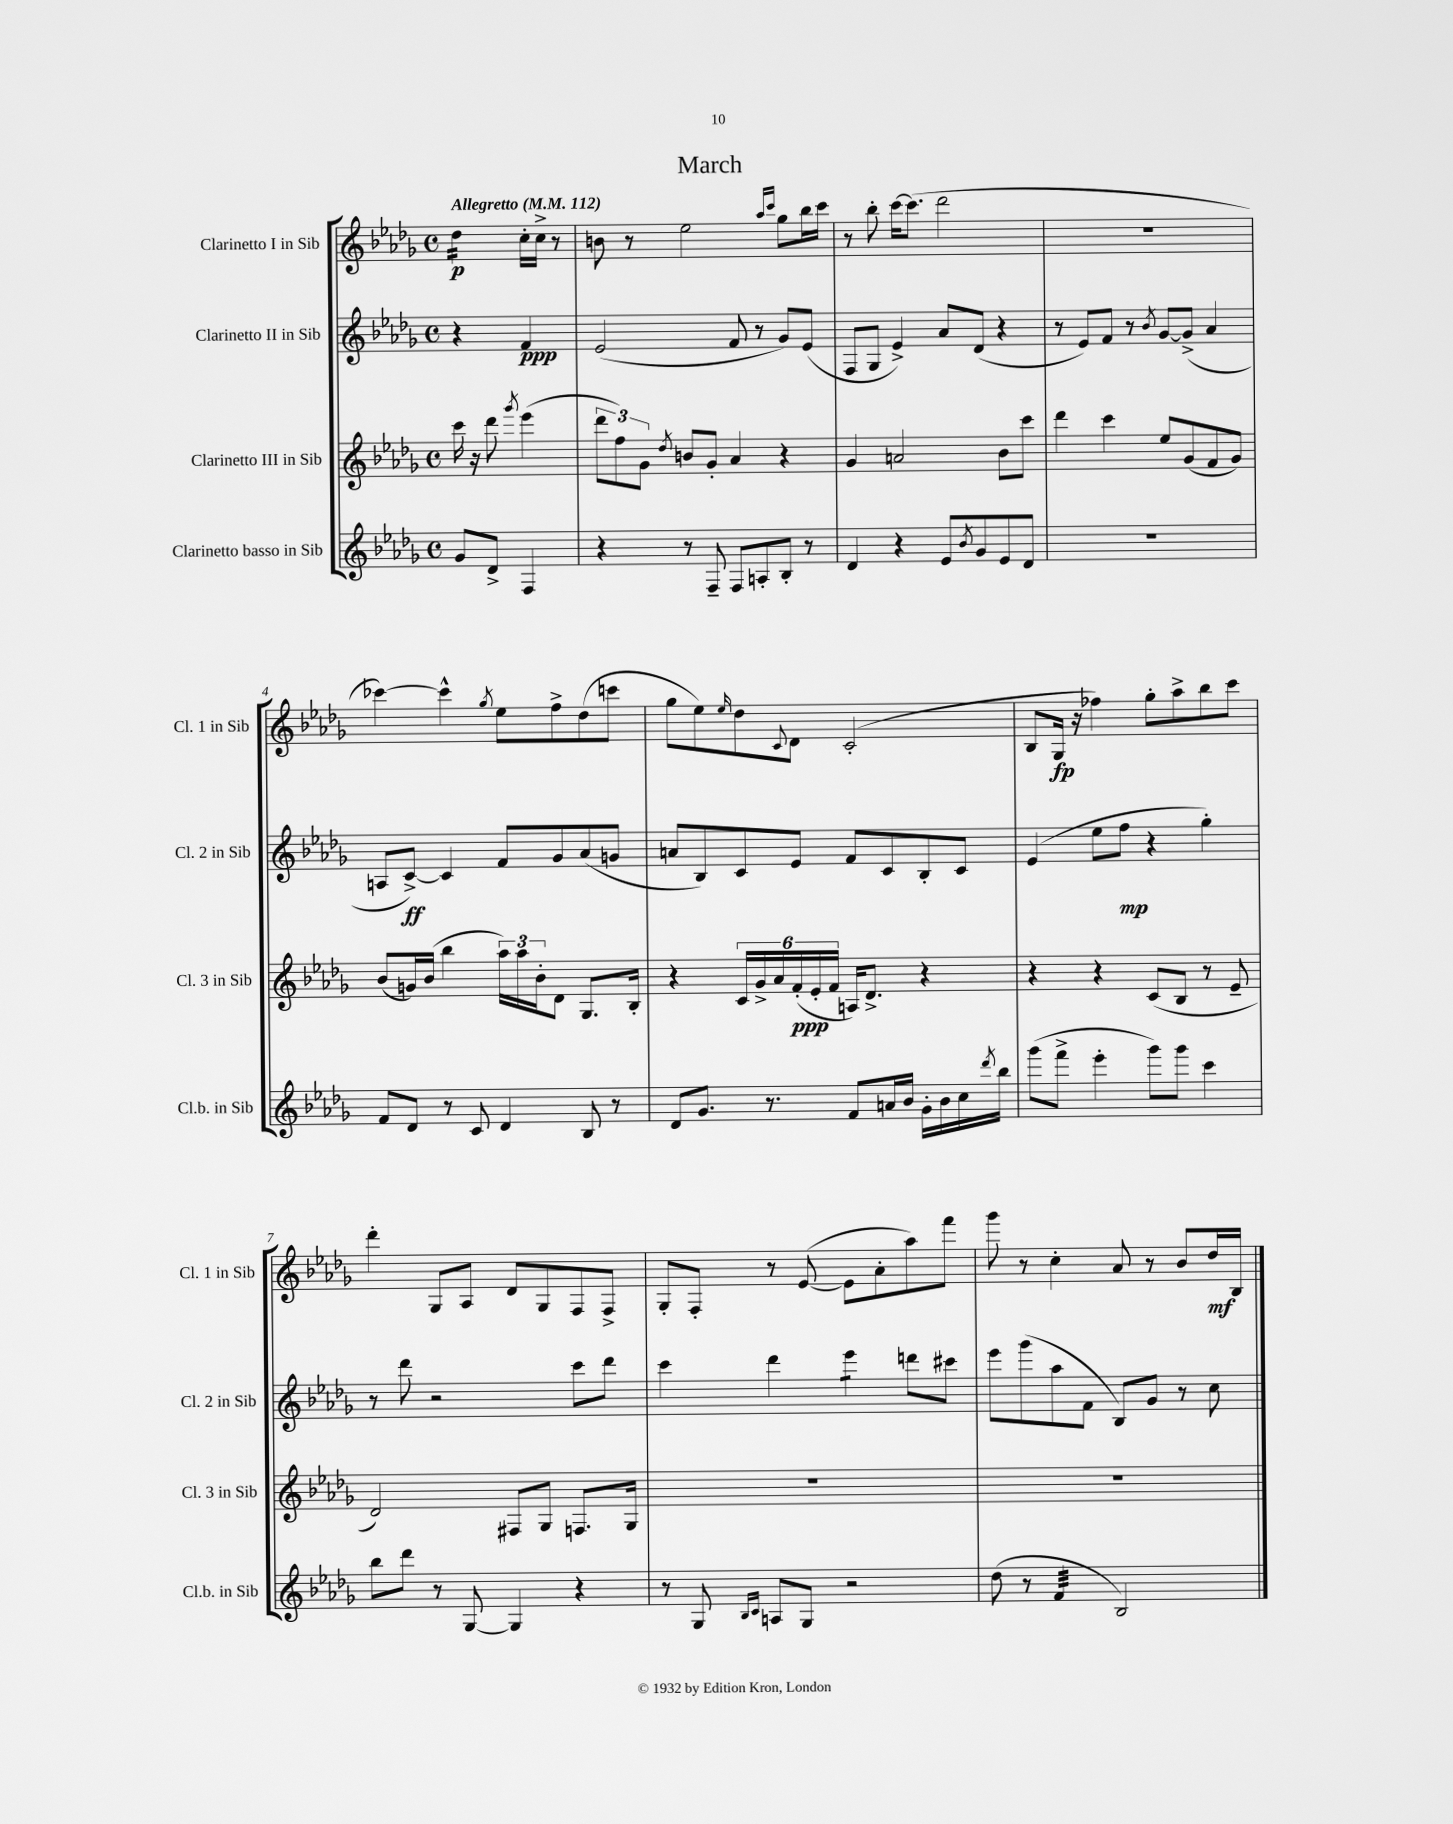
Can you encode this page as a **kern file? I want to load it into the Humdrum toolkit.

**kern	**kern	**kern	**kern
*staff4	*staff3	*staff2	*staff1
*clefG2	*clefG2	*clefG2	*clefG2
*k[b-e-a-d-g-]	*k[b-e-a-d-g-]	*k[b-e-a-d-g-]	*k[b-e-a-d-g-]
*M4/4	*M4/4	*M4/4	*M4/4
*met(c)	*met(c)	*met(c)	*met(c)
*MM112	*MM112	*MM112	*MM112
8g-/L	16ccc\	4r	4dd-\
.	16r	.	.
8d-^/J	8ddd-\	.	.
.	8qggg-/	.	.
4F/	(4eee-\	4f/	16cc'\LL
.	.	.	16cc^\JJ
.	.	.	8r
=	=	=	=
4r	12ddd-\L	(2e-/	8b\
.	12ff\)	.	.
.	.	.	8r
.	12g-\J	.	.
.	8qdd-/	.	.
8r	8b/L	.	2ee-\
8F~/	8g-'/J	.	.
8F/L	4a-/	8f/	.
8A'/	.	8r	.
.	.	.	16qqaa-/LL
.	.	.	16qqccc/JJ
8B-'/J	4r	8g-/L)	8gg-\L
8r	.	(8e-/J	16bb-\L
.	.	.	16ccc\JJ
=	=	=	=
4d-/	4g-/	8F/L	8r
.	.	8G-/J	8bb-'\
4r	2a/	4e-^/)	[16ccc\LK
.	.	.	(8.ccc\]J
8e-/L	.	8a-/L	2ddd-\
8qb-/	.	.	.
8g-/	.	(8d-/J	.
8e-/	8b-\L	4r	.
8d-/J	8ccc\J	.	.
=	=	=	=
1r	4ddd-\	8r	1r
.	.	8e-/L)	.
.	4ccc\	8f/J	.
.	.	8r	.
.	.	8qb-/	.
.	8ee-/L	[8g-/L	.
.	(8g-/	(8g-^/]J	.
.	8f/	4a-/	.
.	8g-/J)	.	.
=	=	=	=
8f/L	(8b-/L	8A/L	[4ccc-\)
8d-/J	16g/L)	[8c^/J)	.
.	(16b-/JJ	.	.
8r	4bb-\	4c/]	4ccc-^^\]
8c/	.	.	.
.	.	.	8qgg-/
4d-/	24aa-\LL)	8f/L	8ee-\L
.	24aa-\	.	.
.	24b-'\J	.	.
.	8d-\J	8g-/	8ff^\
8B-/	8.G-/L	(8a-/	(8dd-\
8r	.	8g/J	8ccc\J
.	16B-'/Jk	.	.
=	=	=	=
8d-/L	4r	8a/L	8gg-\L
8.g-/J	.	8B-/)	8ee-\)
.	.	.	16qqee-/
.	24c/LL	8c/	8dd-\
.	24g-^/	.	.
8.r	.	.	.
.	24a-/	.	.
.	.	.	8qqc/
.	(24f'/	8e-/J	8d-\J
.	24e-'/	.	.
.	24f/JJ	.	.
8f/L	16A/LK)	8f/L	(2c'/
.	8.d-^/J	.	.
16a/L	.	8c/	.
16b-/JJ	.	.	.
16g-'\LL	4r	8B-'/	.
16b-\	.	.	.
16cc\	.	8c/J	.
8qddd-/	.	.	.
16bb-\JJ	.	.	.
=	=	=	=
(8ggg-\L	4r	(4e-/	8B-/L
8fff^\J	.	.	16G-/Jk
.	.	.	16r
4eee-'\	4r	8ee-\L	4ff-\)
.	.	8ff\J	.
8ggg-\L)	(8c/L	4r	8gg-'\L
8ggg-\J	8B-/J	.	8aa-^\
4ccc\	8r	4gg-'\)	8bb-\
.	8e-~/	.	8ccc\J
=	=	=	=
8bb-\L	2d-/)	8r	4ddd-'\
8ddd-\J	.	8ddd-\	.
8r	.	2r	8G-/L
[8G-/	.	.	8A-/J
4G-/]	8F#/L	.	8d-/L
.	8G-/J	.	8G-/
4r	8.F/L	8ccc\L	8F/
.	.	8ddd-\J	8F^/J
.	16G-/Jk	.	.
=	=	=	=
8r	1r	4ccc\	8G-'/L
8G-/	.	.	8F'/J
16qqB-/LL	.	.	.
16qqc/JJ	.	.	.
8A/L	.	4ddd-\	8r
8G-/J	.	.	([8e-/
2r	.	4eee-\	8e-\]L
.	.	.	8a-'\
.	.	8ddd\L	8aa-\)
.	.	8ccc#\J	8fff\J
=	=	=	=
(8dd-\	1r	8eee-\L	8ggg-\
8r	.	(8ggg-\	8r
4f/	.	8aa-\	4cc'\
.	.	8f\J	.
2B-/)	.	8B-/L)	8a-/
.	.	8g-/J	8r
.	.	8r	8b-/L
.	.	8cc\	16dd-/L
.	.	.	16B-/JJ
==	==	==	==
*-	*-	*-	*-
